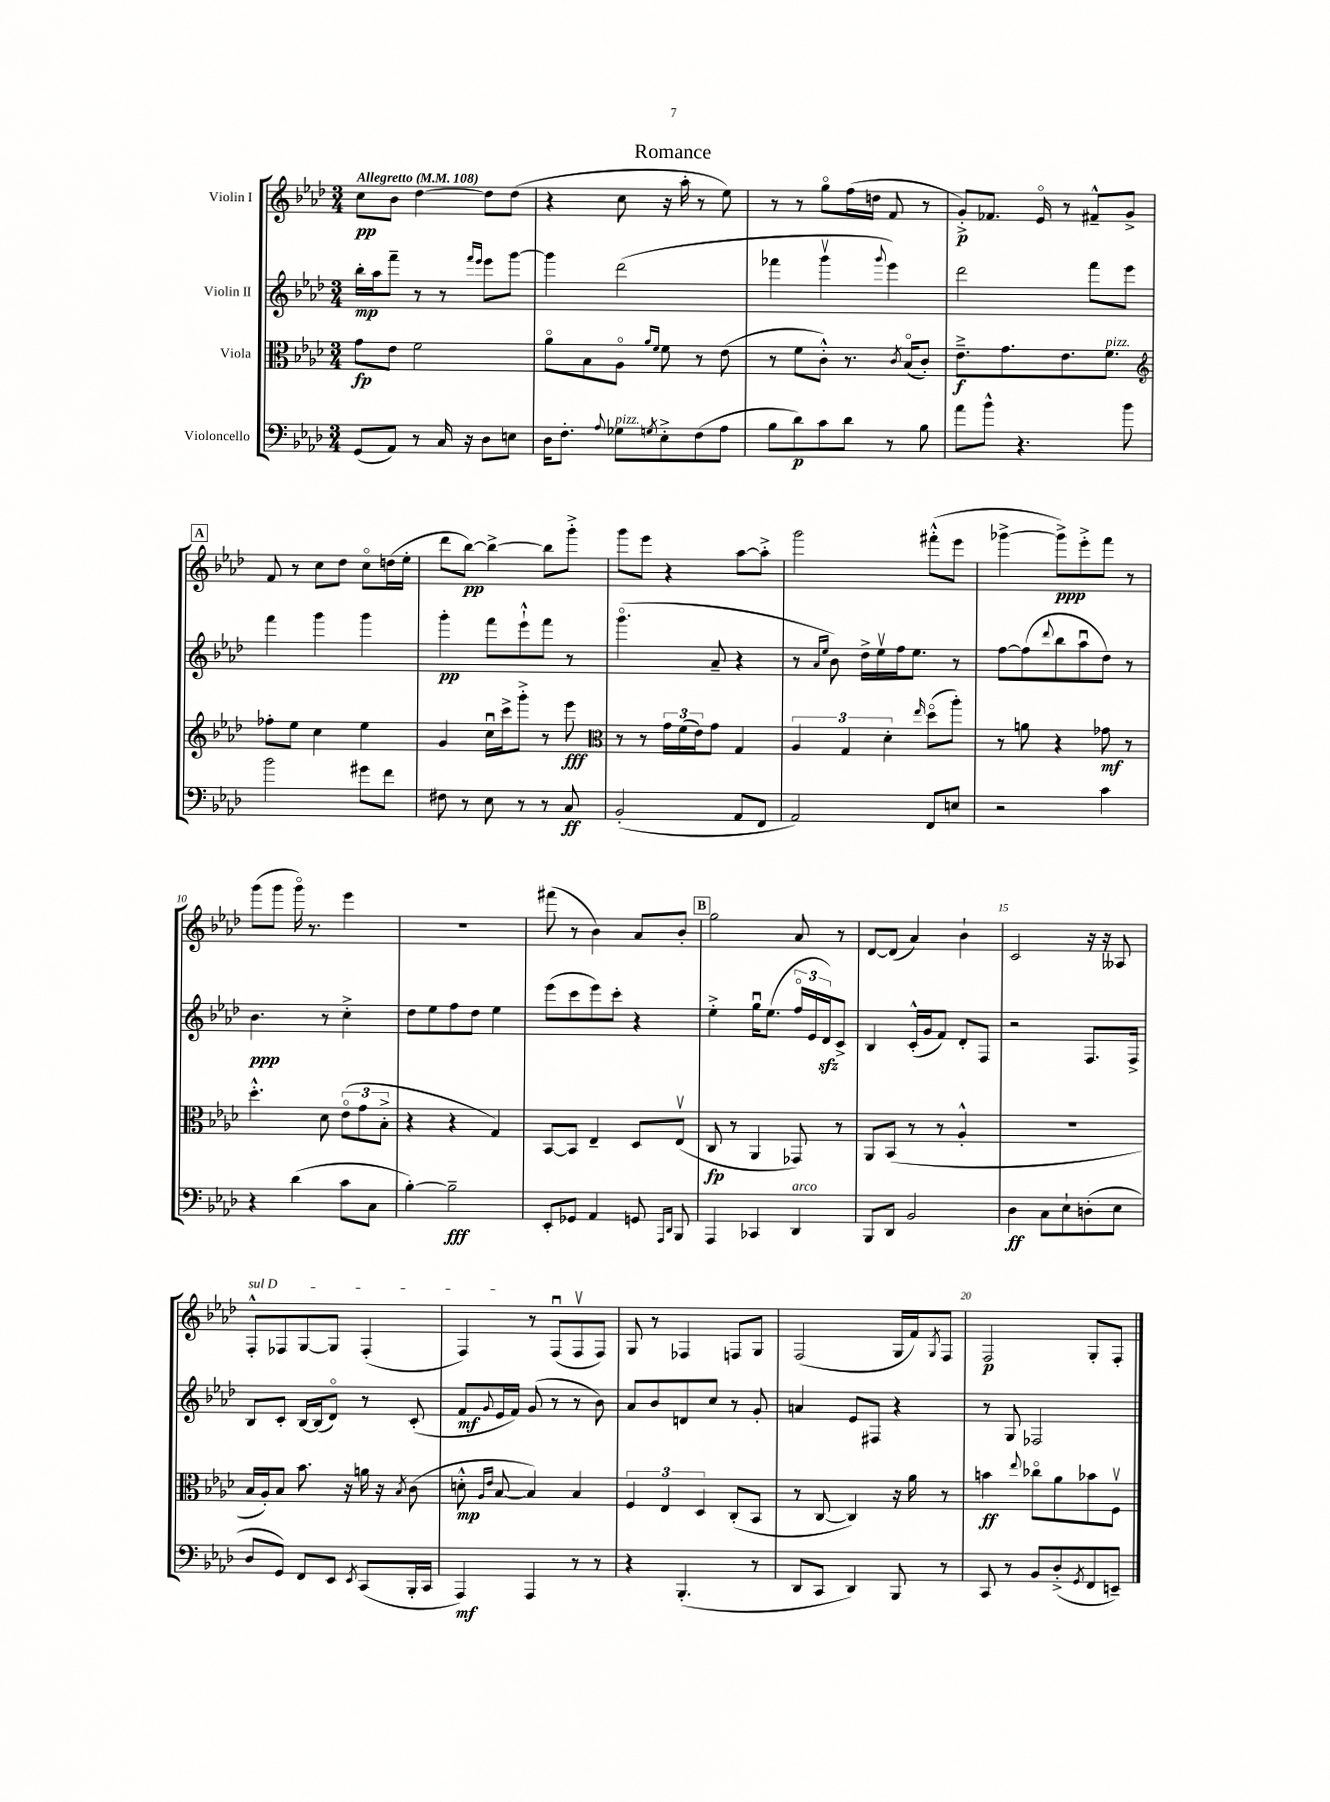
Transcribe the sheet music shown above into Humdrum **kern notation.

**kern	**kern	**kern	**kern
*staff4	*staff3	*staff2	*staff1
*clefF4	*clefC3	*clefG2	*clefG2
*k[b-e-a-d-]	*k[b-e-a-d-]	*k[b-e-a-d-]	*k[b-e-a-d-]
*M3/4	*M3/4	*M3/4	*M3/4
*MM108	*MM108	*MM108	*MM108
(8GG/L	8g\L	16bb-'\LL	8cc\L
.	.	16aa-\J	.
8AA-/J)	8e-\J	8fff~\J	8b-\J
8r	2f\	8r	[4dd-\
16C/	.	8r	.
16r	.	.	.
.	.	16qqfff/LL	.
.	.	16qqeee-/JJ	.
8D-\L	.	8eee-\L	8dd-\]L
8E\J	.	[8ggg\J	(8dd-\J
=	=	=	=
16D-\LK	8a-o\L	4ggg\]	4r
8.F'\J	.	.	.
.	8B-\	.	.
8qqA-/	.	.	.
8G-\L	8A-o\J	(2ddd-\	8cc\
.	16qqa-/LL	.	.
8qG/	16qqf/JJ	.	.
8E-'^\	8f\	.	16r
.	.	.	16aa-'\
(8F\	8r	.	8r
8A-\J	(8e-\	.	8ee-\)
=	=	=	=
8B-\L	8r	4fff-\	8r
8d-\)	8f\L	.	8r
8c\	8c'^^\J)	4gggv\	8ggo\L
8d-\J	8.r	.	(16ff\L
.	.	.	16dd\JJ
.	.	8qqggg/	.
8r	.	4eee-\)	8f/
.	8qc/	.	.
.	(16B-o/LK	.	.
8B-\	8c'/J)	.	8r
=	=	=	=
8a-\L	8.e-~^\L	2ddd-\	8g'^/L)
8b-^^\J	.	.	8.f-/J
.	8.g\	.	.
4.r	.	.	.
.	.	.	16e-o/
.	8.e-\	.	8r
.	.	8fff\L	8f#~^^/L
.	8.f\J	.	.
8b-\	.	8eee-\J	8g^/J
=	=	=	=
*	*clefG2	*	*
2b-\	8ff-'\L	4fff\	8f/
.	8ee-\J	.	8r
.	4cc\	4ggg\	8cc\L
.	.	.	8dd-\J
8g#\L	4ee-\	4ggg\	8cco\L
8f\J	.	.	(16dd\L
.	.	.	16ee-'\JJ
=	=	=	=
8F#\	4g/	4ggg'\	8ddd-\L
8r	.	.	[8bb-\J)
8E-\	16ccu\LL	8fff\L	4bb-^\_
.	16ccc^\J	.	.
8r	8ggg'^\J	8eee-`^^\	.
8r	8r	8fff\J	8bb-\]L
8C/	8eee-\	8r	8ggg'^\J
=	=	=	=
*	*clefC3	*	*
(2BB-'/	8r	(4.gggo\	8ggg\L
.	8r	.	8eee-\J
.	24g\LL	.	4r
.	(24f\	.	.
.	24e-\J)	.	.
.	8g\J	8a-~/	.
8AA-/L	4G/	4r	[8aa-\L
8FF/J	.	.	8aa-'^\]J
=	=	=	=
2AA-/)	6A-/	8r	2ggg\
.	.	16qqa-/LL	.
.	.	16qqee-/JJ	.
.	.	8b-\)	.
.	6G/	.	.
.	.	16dd-^\LL	.
.	.	16ee-v\	.
.	6d-'\	.	.
.	.	16ff\J	.
.	.	8.ee-\J	.
.	16qqee-/	.	.
8FF/L	(8dd-o\L	.	(8fff#'^^\L
8E/J	8aa-'\J)	8r	8eee-\J
=	=	=	=
2r	8r	[8ff\L	[4ggg-^\
.	8a\	(8ff\]	.
.	.	8qqddd-/	.
.	4r	8bb-\	8ggg-^\]L)
.	.	8aa-u\	8eee-'^\
4c\	8g-\	8dd-\J)	8fff\J
.	8r	8r	8r
=	=	=	=
4r	4.dd-'^^\	4.b-\	(8ggg\L
.	.	.	8ggg\J
(4d-\	.	.	16gggo\)
.	.	.	8.r
.	8d-\	8r	.
8c\L	(12e-o\L	4cc'^\	4eee-\
.	12g\	.	.
8C\J	.	.	.
.	12B-'^\J	.	.
=	=	=	=
[4B-'\)	4r	8dd-\L	2.r
.	.	8ee-\	.
2B-~\]	4r	8ff\	.
.	.	8dd-\J	.
.	4G/)	4ee-\	.
=	=	=	=
8EE-'/L	[8BB-/L	(8eee-\L	(8fff#\
8GG-/J	8BB-/]J	8ccc\	8r
4AA-/	4E-~/	8eee-\)	4b-\)
.	.	8ccc'\J	.
8GG/	8D-/L	4r	8a-/L
16qqAAA-/LL	.	.	.
16qqDD-/JJ	.	.	.
8BBB-/	(8E-v/J	.	8b-'/J
=	=	=	=
4AAA-/	8C/	4ee-'^\	2gg\
.	8r	.	.
4CC-/	4AA-/	16ggu\LK	.
.	.	(8.ee-\J	.
4DD-/	8GG-/)	24ffo/LL	8a-/
.	.	24e-/	.
.	.	24d-/J)	.
.	8r	8c^/J	8r
=	=	=	=
8BBB-/L	8AA-/L	4B-/	[8d-/L
8DD-/J	(8BB-/J	.	(8d-/]J
2BB-/	8r	(16c'^^/LL	4a-/)
.	.	16g/J	.
.	8r	8f/J)	.
.	4A-'^^/	8d-'/L	4b-`\
.	.	8F/J	.
=	=	=	=
4D-\	2.r	2r	2c/
8C\L	.	.	.
8E-`\	.	.	.
(8D'\	.	8.F/L	16r
.	.	.	16r
8E-\J	.	.	8A--/
.	.	16F^/Jk	.
=	=	=	=
8D-/L	16B-/LL	8B-/L	8F'^^/L
.	16A-'/J)	.	.
8GG/J)	8B-/J	8c'/J	8F-/
8FF/L	8.b-\	[16B-/LL	[8G/
.	.	(16B-/]J	.
8EE-/J	.	8d-o/J)	8G/]J
.	16r	.	.
8qEE-/	.	.	.
(8CC/L	16a\	8r	(4F-'/
.	16r	.	.
.	8qB-/	.	.
16BBB-'/L	(8c\	(8c'/	.
16CC/JJ	.	.	.
=	=	=	=
4AAA-/)	8d'^^\	8f/L	4F/)
.	16qqA-/LL	.	.
.	16qqe-/JJ	8qqg/	.
.	[8B-/	16e-/L	.
.	.	16f/JJ)	.
4AAA-/	4B-/])	(8g/	8r
.	.	8r	(8Fu/L
8r	4B-/	8r	8Fv/
8r	.	8b-\)	8F/J)
=	=	=	=
4r	6F/	8a-/L	8G/
.	.	8b-/	8r
.	6E-/	.	.
(4.BBB-'/	.	8d/	4F-/
.	6D-/	.	.
.	.	8cc/J	.
.	(8C'/L	8r	8F/L
8r	8BB-/J	8g'/	8G/J
=	=	=	=
8DD-/L	8r	4a/	(2F/
8CC/J	[8C/	.	.
4DD-/)	4C/])	8e-/L	.
.	.	8F#/J	.
8BBB-/	16r	4r	16G/LL
.	16a-\	.	16f/J)
.	.	.	8qG/
8r	8r	.	8F/J
=	=	=	=
8CC/	4b\	8r	2F/
8r	.	8G/	.
.	8qqee-/	.	.
8BB-/L	8cc-o\L	2F-/	.
(8D-'^/	8a-\	.	.
8qGG/	.	.	.
8FF/	8b-\	.	8G'/L
8EE~/J)	8Fv\J	.	8F'/J
==	==	==	==
*-	*-	*-	*-
